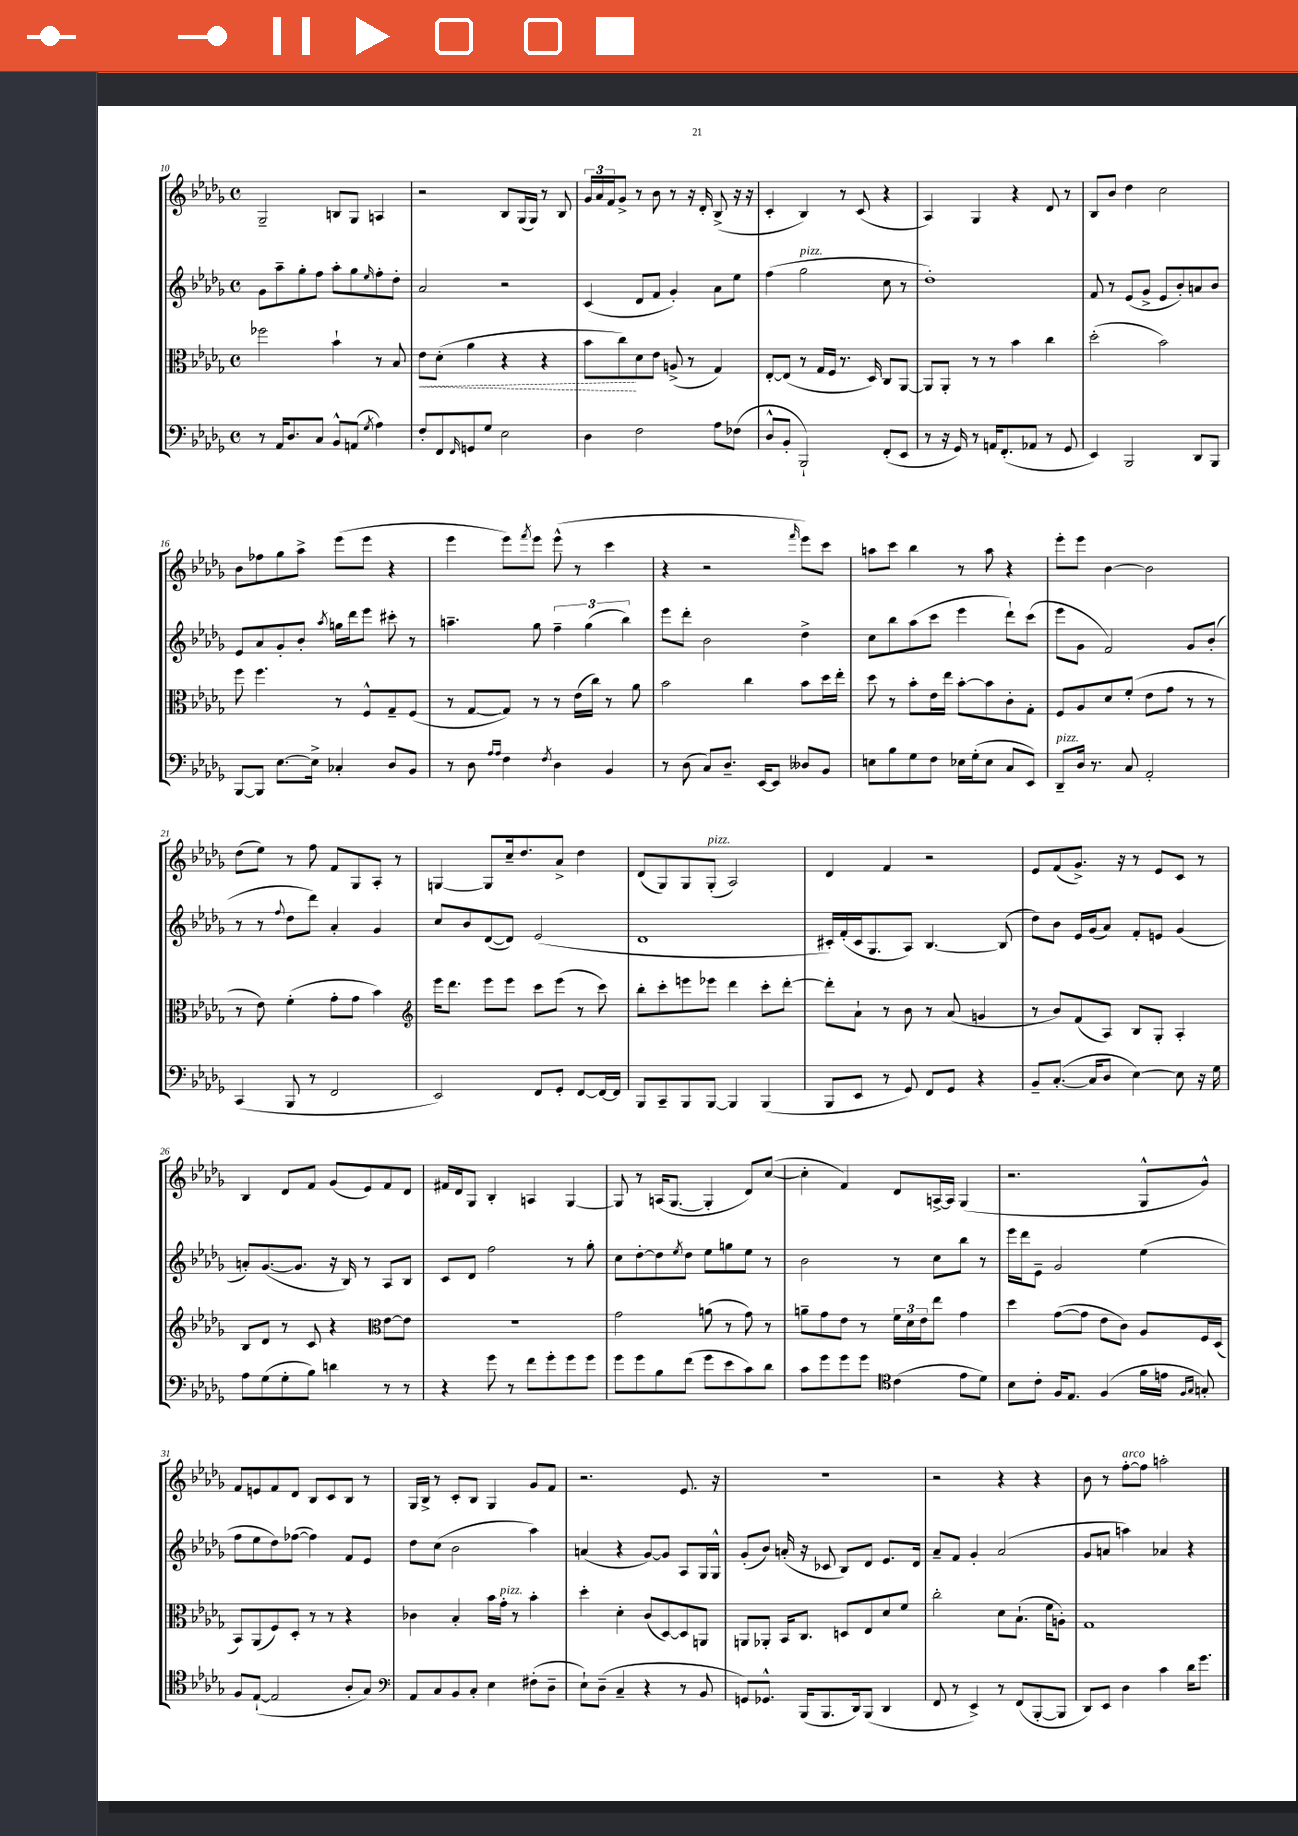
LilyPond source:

<<
\new StaffGroup <<
\new Staff = "s0" {
    \clef treble \key des \major \defaultTimeSignature \time 4/4
    ges2-- b8 ges8 a4 |
    r2 bes8 ges16( ges16) r8 bes8 |
    \tuplet 3/2 { ges'16 aes'16 f'16 } ges'8-> r8 bes'8 r8 r16 des'16-. bes8->( r16 r16 |
    c'4-. bes4) r8 c'8( r4 |
    aes4) ges4 r4 des'8 r8 |
    bes8 bes'8 des''4 c''2 |
    bes'8 fes''8 ges''8 aes''8-> ees'''8( ees'''8 r4 |
    ees'''4 ees'''8) \acciaccatura { f'''8 } ees'''8 ees'''8-^( r8 c'''4 |
    r4 r2 \grace { f'''16 } ees'''8) c'''8 |
    a''8 c'''8 bes''4 r8 a''8 r4 |
    ees'''8-. ees'''8 bes'4~ bes'2 |
    des''8( ees''8) r8 f''8 f'8 ges8 aes8-. r8 |
    g4~ g8 c''16-- des''8. aes'8-> des''4 |
    des'8( ges8) ges8 ges8-.^\markup { \italic "pizz." }( aes2) |
    des'4 f'4 r2 |
    ees'8 f'8( ges'8.->) r16 r8 ees'8 c'8 r8 |
    bes4 des'8 f'8 ges'8( ees'8) f'8 des'8 |
    fis'16 des'16 ges8 bes4-. a4 ges4~ |
    ges8 r8 a16( ges8.~ ges4-. des'8) c''8~( |
    c''4-. f'4) des'8 a16~-> a16 ges4( |
    r2. ges8-^ ges'8-^) |
    f'8 e'8 f'8 des'8 bes8 c'8 bes8 r8 |
    ges16 bes16-> r8 c'8-. bes8 ges4 ges'8 f'8 |
    r2. ees'8. r16 |
    R1 |
    r2 r4 r4 |
    bes'8 r8 f''8~-.^\markup { \italic "arco" } f''8 a''2-. \bar "|." |
}
\new Staff = "s1" {
    \clef treble \key des \major \defaultTimeSignature \time 4/4
    ges'8 aes''8-- ges''8-. f''8 aes''8-. ges''8 \grace { ees''16 } f''8-. des''8-. |
    aes'2 r2 |
    c'4( des'8 f'8 ges'4-.) aes'8 ees''8 |
    f''4( ges''2^\markup { \italic "pizz." } c''8 r8 |
    des''1-.) |
    f'8 r8 ees'8( ges'8-> ees'8 bes'8-.) a'8 bes'8 |
    ees'8 aes'8 ges'8-. bes'8-. \acciaccatura { aes''8 } g''16 des'''16 ees'''8 cis'''8-. r8 |
    a''4.-- ges''8 \tuplet 3/2 { f''4-- ges''4( bes''4) } |
    ees'''8 des'''8-. bes'2 des''4-> |
    c''8 bes''8 aes''8( c'''8 ees'''4 des'''8-!) c'''8( |
    ees'''8 ges'8 f'2) ges'8 bes'8-.( |
    r8 r8 \appoggiatura { f''8 } des''8 des'''8) aes'4-. ges'4 |
    c''8 bes'8 des'8~( des'8) ees'2( |
    des'1 |
    cis'16-.) f'16-.( cis'16 ges8. aes8) bes4.~ bes8( |
    des''8) bes'8 ees'16 ges'16( aes'8) f'8-. e'8 ges'4( |
    a'8-.) ges'8.~( ges'8. r16 bes16) r8 aes8 bes8 |
    c'8 des'8 f''2 r8 ges''8-. |
    c''8 des''8~-. des''8 \acciaccatura { ees''8 } des''8 ees''8 g''8 ees''8 r8 |
    bes'2 r8 c''8 bes''8 r8 |
    ees'''16 des'''16 ees'8-- ges'2 ees''4( |
    f''8 ees''8 des''8) fes''8~( fes''4) f'8 ees'8 |
    des''8 c''8( bes'2 aes''4) |
    a'4( r4 ges'8~) ges'8 aes8 ges16 ges16-^ |
    ges'8-.( bes'8) a'16-.( r16 ces'8 bes8) des'8 ees'8. des'16 |
    aes'8-- f'8 ges'4-. aes'2( |
    ges'8 a'8 a''4) aes'4 r4 \bar "|." |
}
\new Staff = "s2" {
    \clef alto \key des \major \defaultTimeSignature \time 4/4
    fes''2 bes'4-! r8 bes8 |
    \once \override Hairpin.style = #'dashed-line ees'8\< des'8-.( aes'4 r4 r4 |
    bes'8 c''8\!) des'8 ees'8 a8->( r8 ges4) |
    ees8~-. ees8( r8 ges16 f16 r8. des16) c8 aes,8~ |
    aes,8 aes,8-. r8 r8 bes'4 c''4 |
    des''2-.( bes'2) |
    f''8 f''4. r8 f8-^ ges8-- f8( |
    r8 ges8~ ges8) r8 r8 ees'16( c''16) r8 aes'8 |
    bes'2 c''4 bes'8 des''16 ees''16-. |
    des''8 r8 bes'8-. ees'16 ees''16 bes'8~-. bes'8 c'8-. ges8-. |
    f8 aes8 des'8 f'8-.( ees'8 ges'8 r8 r8 |
    r8 ees'8) f'4-.( ges'8-. ges'8 bes'4) |
    \clef treble ees'''16 des'''8. ees'''8 ees'''8 c'''8 ees'''8( r8 c'''8) |
    bes''8-. c'''8-. e'''8 ees'''8 des'''4 c'''8-. des'''8~-. |
    des'''8-. aes'8-! r8 bes'8 r8 aes'8( g'4 |
    r8 bes'8) f'8( aes8) bes8 ges8-. aes4-. |
    bes8 des'8 r8 c'8 r4 \clef alto ees'8~ ees'8 |
    R1 |
    ges'2 a'8( r8 ges'8) r8 |
    a'8-- ges'8 ees'8 r8 \tuplet 3/2 { f'16 des'16 ees'16 } ees''8 ges'4 |
    des''4 ges'8~( ges'8 ees'8 c'8) aes8 f16 des16( |
    bes,8) aes,8( f8) des8-. r8 r8 r4 |
    ces'4 bes4-. bes'16 ges'16-.^\markup { \italic "pizz." } r8 bes'4-. |
    des''4-. des'4-. c'8( des8~) des8 a,8 |
    a,8 aes,8-. bes,16 c8. d8 ees8 des'8 f'8 |
    c''2-. des'8 bes8.-!( f'16 a8-.) |
    ges1 \bar "|." |
}
\new Staff = "s3" {
    \clef bass \key des \major \defaultTimeSignature \time 4/4
    r8 aes,16 des8. c8 bes,8-^ a,8( \acciaccatura { ges8 } aes4) |
    f8-. f,8 \grace { f,16 } g,8 ges8 ees2 |
    des4 f2 aes8 fes8( |
    des8-^ bes,8-. bes,,2-!) f,8-.( ees,8 |
    r8 r16 ges,16) r8 a,16 f,8.-.( aes,8 r8 ges,8 |
    ees,4) bes,,2 des,8 bes,,8 |
    bes,,8~ bes,,8 ees8.~ ees16-> ces4-. des8 bes,8 |
    r8 des8 \grace { aes16 aes16 } f4 \acciaccatura { f8 } des4 bes,4 |
    r8 des8( c8) des8.-- ees,16~ ees,8 deses8 bes,8 |
    e8 bes8 ges8 f8 ees16 ges16-.( ees8 c8 ees,8) |
    des,8--^\markup { \italic "pizz." } des16 r8. c8 aes,2-. |
    c,4( bes,,8 r8 f,2 |
    ees,2) f,8 ges,8-. f,8~ f,16~ f,16 |
    bes,,8 c,8-- bes,,8 bes,,8~ bes,,4 bes,,4( |
    bes,,8 ees,8 r8 ges,8) f,8 ges,8 r4 |
    bes,8-- c8.~-.( c16 des8 ees4~) ees8 r16 ges16 |
    aes8 ges8( ges8-. bes8) d'4 r8 r8 |
    r4 ges'8 r8 f'8 ges'8-. ges'8 ges'8 |
    ges'8 ges'8 bes8 f'8( ges'8 ees'8 c'8) des'8 |
    c'8 ges'8 ges'8 ges'8 \clef tenor c'4( ees'8 des'8) |
    bes8 c'8-. f16 ees8. f4( f'16 e'16 \grace { f16 ges16 } g8-.) |
    f8 ees8~-!( ees2 aes8-. ges8) |
    \clef bass aes,8 c8 bes,8 c8-. ees4 fis8-.( des8-- |
    ees8-!) des8--( c4-- r4 r8 bes,8 |
    g,8) ges,8.-^ bes,,16( bes,,8. des,16) bes,,8( des,4 |
    f,8 r8 ees,4->) r8 f,8( bes,,8~-. bes,,8 |
    des,8) ees,8 des4 c'4 des'16 ges'8. \bar "|." |
}
>>
>>
\layout { \context { \Score currentBarNumber = #10 } }
